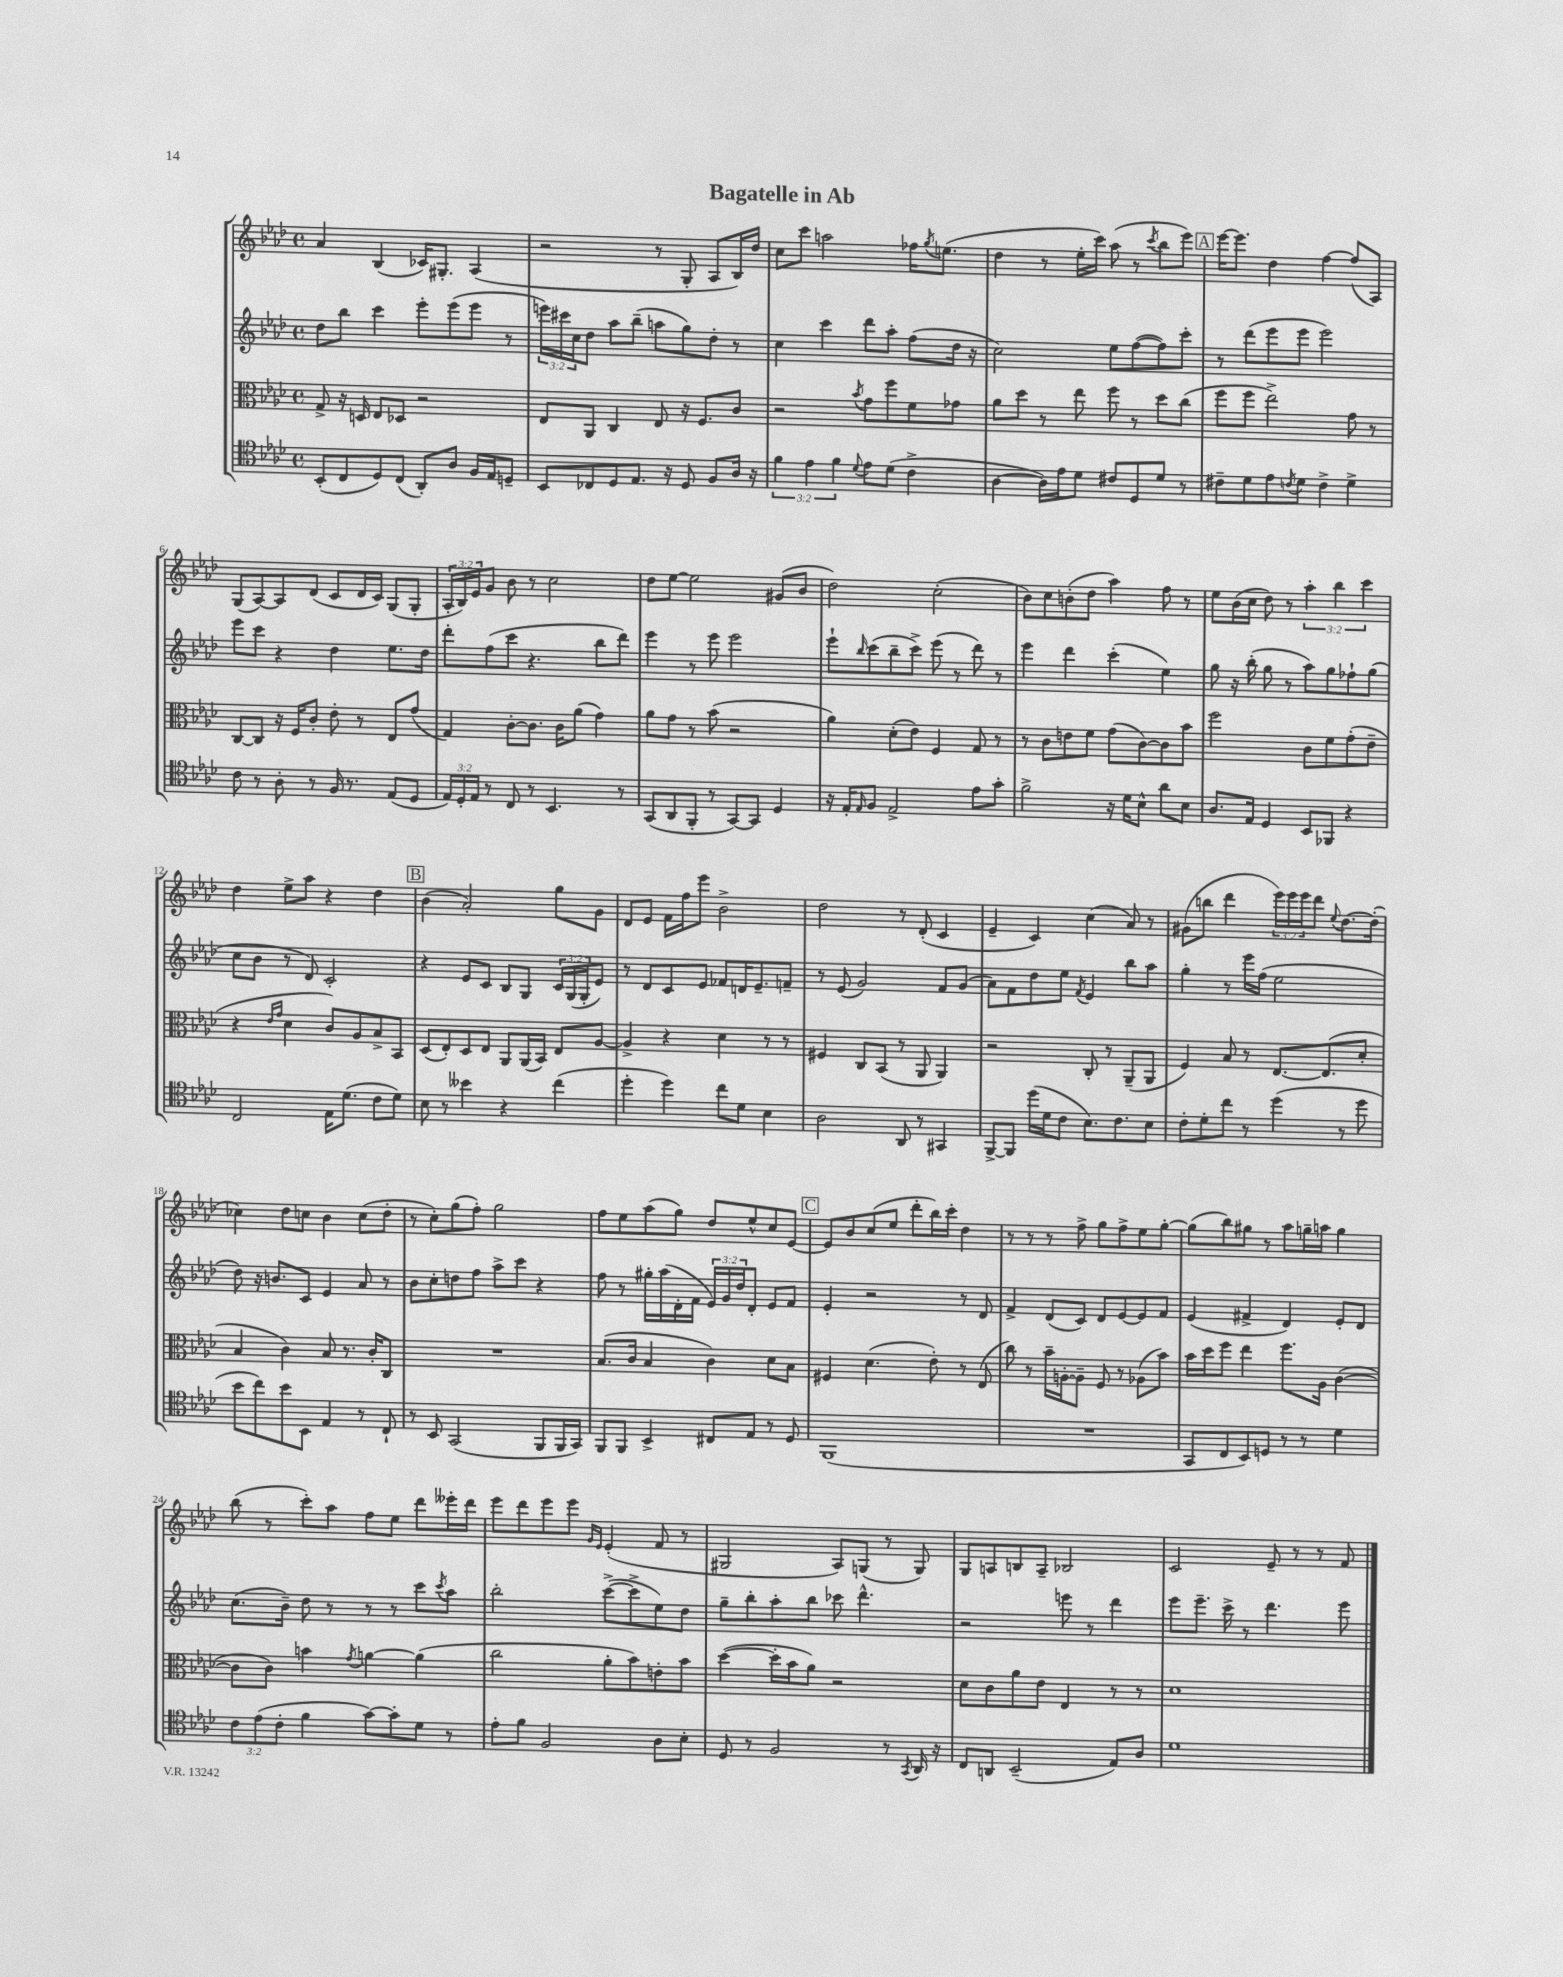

**kern	**kern	**kern	**kern
*staff4	*staff3	*staff2	*staff1
*clefC4	*clefC3	*clefG2	*clefG2
*k[b-e-a-d-]	*k[b-e-a-d-]	*k[b-e-a-d-]	*k[b-e-a-d-]
*M4/4	*M4/4	*M4/4	*M4/4
*met(c)	*met(c)	*met(c)	*met(c)
(8BB-'	8G^	8dd-	4a-
8C	16r	8bb-	.
.	16D	.	.
8D-)	8E-	4ccc	(4B-
(8C	8D-	.	.
8AA-')	2r	8eee-'	16c-)
.	.	.	8.G#'
8A-	.	(8eee-	.
16F	.	8eee-	(4A-
16E-	.	.	.
8D~	.	8r	.
=	=	=	=
8BB-	8E-	24eee)	2r
.	.	24ccc#	.
.	.	24cc	.
8C-	8AA-	8dd-	.
8D-	4C	8aa-	.
8.E-	.	(8bb-~	.
.	8E-	8aa	8r
16r	.	.	.
8D-	16r	8gg)	8G'
.	8.F	.	.
8F	.	8dd-'	8A-
16A-	8c	8r	16B-)
16r	.	.	16dd-
=	=	=	=
6f	2r	4cc	8cc
.	.	.	8ccc
6e-	.	.	.
.	.	4ccc	2aa
6f	.	.	.
8qqd-	8qb-	.	.
8e-	8g	8ddd-	.
(8d-	8ff	8aa-'	.
4c^	8f	(8ff	16ff-
.	.	.	8qgg
.	.	.	(8.ee
.	8g-	16dd-	.
.	.	16r	.
=	=	=	=
[4A-	8a-	2cc)	4dd-
.	8dd-	.	.
16A-])	8r	.	8r
16e-	.	.	.
8d-	8ee-	.	16ee-'
.	.	.	16ccc)
8c#	8ff	8ee-	(8aa-
8D-	8r	([8ff	8r
.	.	.	8qccc
8d-	8dd-	8ff])	8bb-
8r	(8cc	8ccc'	8eee-)
=	=	=	=
8c#~	8ff	8r	[16eee-
.	.	.	8.eee-]
8d-	8ff	(8ddd-	.
8e-	2ee-^)	8eee-	4dd-
8qc	.	.	.
8d-	.	8eee-	.
4c^	.	2eee-)	[4ff
4d-^	8g	.	(8ff]
.	8r	.	8A-)
=	=	=	=
8c	[8C	8eee-	(8G
8r	8C]	8ccc	[8A-)
8A-'	16r	4r	8A-]
.	16F	.	.
8r	8c'	.	(8d-
16F	8e-'	4dd-	8c
8.r	.	.	.
.	8r	.	16d-
.	.	.	16c)
(8E-	8E-	8.ee-	(8G
8D-	(8g	.	8G'
.	.	16dd-	.
=	=	=	=
24E-)	4G)	8ddd-'	24A-'
24D-'	.	.	24B-)
24E-	.	.	24e-
8r	.	(8ff	8g
8C	[8c'	8ccc	8b-
8r	8.c]	4.r	8r
4.BB-	.	.	2cc
.	16c	.	.
.	(8a-	.	.
.	4g)	8bb-	.
8r	.	8ddd-)	.
=	=	=	=
(8GG	8a-	4eee-	8dd-
8AA-	8g	.	[8ee-
8FF'	8r	8r	2ee-]
8r	(8b-	8eee-	.
[8GG)	2r	2eee-	.
8GG]	.	.	.
4D-	.	.	(8g#
.	.	.	8b-
=	=	=	=
16r	4a-)	8eee-`	2dd-)
16E-'	.	.	.
16qqE-	.	16qqbb-	.
8F	.	(8ccc	.
2E-^	(8d-'	8bb-~	.
.	8e-)	8ccc^)	.
.	4F	(8eee-	(2cc'
.	.	8r	.
8e-	8G	8ddd-)	.
8g'	8r	8r	.
=	=	=	=
2f^	8r	4eee-	8b-)
.	8c	.	8cc
.	8e	4ddd-	(8b'
.	8f	.	8dd-
16r	(8g	(4ccc'	4aa-)
16d-	.	.	.
8B-^^	[8c)	.	.
8a-	8c]	4ee-)	8ff
8B-	8b-	.	8r
=	=	=	=
8.A-	2ff	8gg	8ee-
.	.	16r	(16b-
16E-	.	(16bb-'	16cc
4D-	.	8gg	8dd-)
.	.	8r	8r
8BB-	8c	8aa-)	6aa-'
8FF-	8f	8gg	.
.	.	.	6bb-
4r	(8g'	8ff-`	.
.	.	.	6ccc
.	8e-~	(8gg	.
=	=	=	=
2C	4r	8cc	4dd-
.	.	8b-	.
.	16qqe-	.	.
.	16qqg	.	.
.	4d-	8r	8ee-^
.	.	8d-)	8aa-
16E-	8c)	2c'	4r
(8.d-	.	.	.
.	8A-	.	.
8c	8B-^	.	4dd-
8d-)	8BB-	.	.
=	=	=	=
8B-	(8D-	4r	(4b-
8r	8E-')	.	.
4b--	8D-	8e-	2a-')
.	8E-	8c	.
4r	8AA-	8B-	.
.	(16AA-	8G	.
.	16BB-)	.	.
(4cc	8E-	24c	8gg
.	.	(24G	.
.	.	24G'	.
.	[8A-	8e-)	8g
=	=	=	=
4dd-'	4A-^]	8r	8d-
.	.	8d-	8e-
4dd-)	4r	8c	16f
.	.	.	16ff
.	.	8e-	8eee-
8cc	4d-	8f-	2b-^
8d-	.	16d	.
.	.	8.e-~	.
4B-	8r	.	.
.	8r	8f~	.
=	=	=	=
2A-	4F#	8r	2dd-
.	.	(8e-	.
.	8C	2g)	.
.	(8BB-	.	.
8AA-	8r	.	8r
8r	8AA-	.	(8d-'
4GG#	4AA-)	8f	4c
.	.	(8g	.
=	=	=	=
[8FF^	2r	8a-)	4e-~
8FF]	.	8f	.
(16dd-	.	8dd-	4c)
16d-	.	.	.
8c	.	8ee-	.
.	.	8qf	.
8.B-)	8C'	4e-	(4cc
.	8r	.	.
8.c	.	.	.
.	(8AA-~	8bb-	8a-)
8B-	8AA-	8aa-	8r
=	=	=	=
8c'	4F)	4gg'	(8g#
8d-'	.	.	8bb
8cc	8B-	8r	4ddd-
8r	8r	16eee-	.
.	.	(16ff	.
(4dd-	[8.E-	2ee-	24eee-)
.	.	.	24eee-
.	.	.	24eee-
.	.	.	8ddd-
.	(8.E-]	.	.
.	.	.	8qqee-
8r	.	.	[8.dd-
8dd-	8d-'	.	.
.	.	.	(16dd-']
=	=	=	=
8b-	4B-	8dd-)	4cc-)
8cc)	.	16r	.
.	.	8.b	.
8b-	4c)	.	8dd-
8BB-	.	8c	8cc
4E-	8B-	4e-	4b-
.	8.r	.	.
8r	.	8a-	(8cc
.	16c'	.	.
8C`	8C	8r	8dd-'
=	=	=	=
8r	1r	8b-	8r
8BB-	.	8cc'	8cc')
(2GG	.	8dd	(8gg
.	.	8ff	8ff')
.	.	8aa-^	2gg
.	.	8ccc	.
8FF	.	4r	.
16FF	.	.	.
16GG)	.	.	.
=	=	=	=
8FF	(8.B-	8ff	8ff
8FF	.	8r	8ee-
.	16c	.	.
4BB-^	4B-	16gg#'	(8aa-
.	.	(16aa-	.
.	.	16d-'	8gg)
.	.	16f	.
8C#	4c)	24e-)	8dd-
.	.	24g	.
.	.	24dd-	.
8E-	.	8d-'	8ee-^^
8r	8d-	8e-	8cc
8D-	8B-	8f	[8e-
=	=	=	=
(1FF	4F#	4e-'	8e-]
.	.	.	8b-
.	(4.d-	2r	(8cc
.	.	.	8ee-
.	.	.	8ddd-'
.	8e-')	.	16bb-)
.	.	.	16ccc'
.	8r	8r	4dd-
.	(8E-	8d-	.
=	=	=	=
1r	8cc)	4f^	8r
.	8r	.	8r
.	16b-~	(8d-	8r
.	[16A'	.	.
.	8A~]	8c)	8ff^
.	8F	8d-	8gg
.	8r	[8e-	8ff^
.	(8A-	8e-]	8ee-
.	8b-)	8f	[8gg'
=	=	=	=
8GG	16b-	(4e-	(8gg]
.	16dd-	.	.
8C	8ff	.	8bb-)
8BB-)	4ee-	4f#^	8gg#
8D	.	.	8r
8r	8.ff	4d-)	8aa-
8r	.	.	16gg~
.	16A-	.	16aa
4d-	([4c	8e-'	4gg
.	.	8d-	.
=	=	=	=
12c	8c]	(8.cc	(8bb-
(12e-	.	.	.
.	8c)	.	8r
12c'	.	.	.
.	.	16b-~)	.
4f	4b	8dd-	8ccc')
.	.	8r	8aa-
.	8qg	.	.
[8g)	[4a	8r	8ff
8g']	.	8r	8ee-
8d-	(4a]	8ccc	8ddd-
.	.	8qccc	.
8r	.	8aa-	16eee--'
.	.	.	16ddd-
=	=	=	=
8e-'	2cc	2bb-'	8eee-
8f	.	.	8ddd-
2F	.	.	8eee-
.	.	.	8eee-
.	.	.	16qqg
.	.	.	16qqe-
.	8a-'	([8ccc^	(4e-'
.	8b-)	8ccc^]	.
8A-	8e'	8ee-)	8f
8B-'	8b-	8dd-	8r
=	=	=	=
8D-	([4dd-	8gg~	2G#
8r	.	8bb-'	.
2F	16dd-']	8aa-'	.
.	16b-	.	.
.	8a-)	8bb-	.
.	2r	8ccc-	8A-)
.	.	4.ddd-^^	(8G
8r	.	.	8r
8qGG	.	.	.
16AA-	.	.	8G)
16r	.	.	.
=	=	=	=
8C	8d-	2r	8G
8AA	8c	.	8A
(2BB-~	8a-	.	8B
.	8e-	.	8A~
.	4E-	8eee	2B-
.	.	8r	.
8E-)	8r	4ddd-	.
8A-	8r	.	.
=	=	=	=
1d-	1d-	8eee-	2c
.	.	8.eee-~	.
.	.	16ccc^	.
.	.	8r	.
.	.	4.ddd-	8e-~
.	.	.	8r
.	.	.	8r
.	.	8eee-	8f
==	==	==	==
*-	*-	*-	*-
